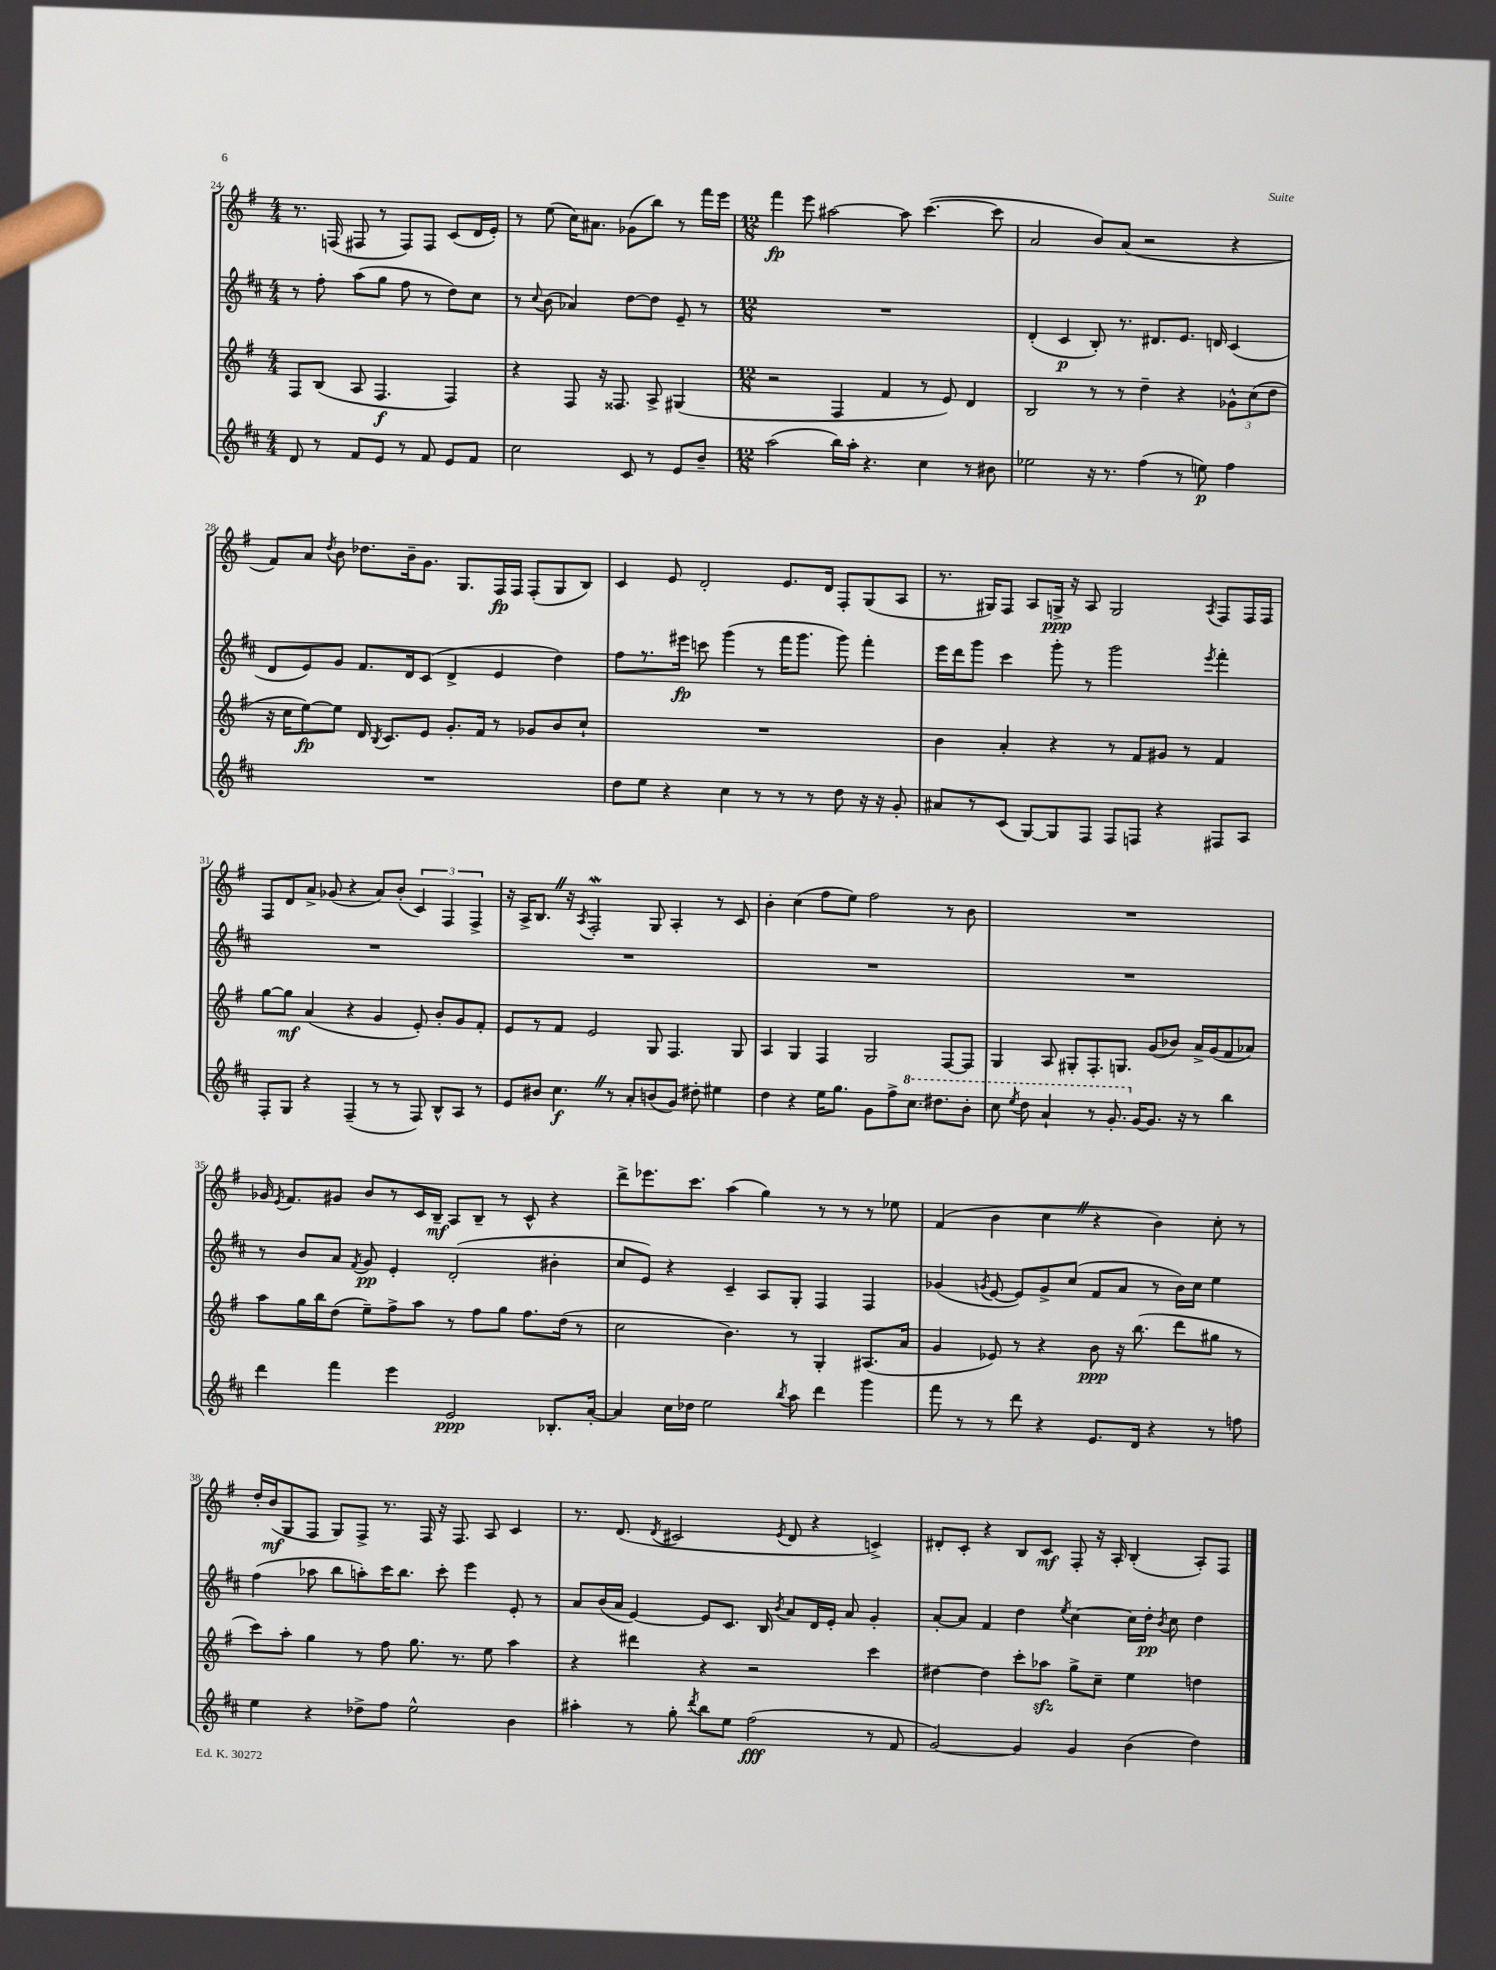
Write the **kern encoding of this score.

**kern	**dynam	**kern	**dynam	**kern	**dynam	**kern	**dynam
*part4	*part4	*part3	*part3	*part2	*part2	*part1	*part1
*staff4	*staff4	*staff3	*staff3	*staff2	*staff2	*staff1	*staff1
*clefG2	*	*clefG2	*	*clefG2	*	*clefG2	*
*k[f#c#]	*	*k[f#]	*	*k[f#c#]	*	*k[f#]	*
*M4/4	*	*M4/4	*	*M4/4	*	*M4/4	*
=24	=24	=24	=24	=24	=24	=24	=24
8d/	.	8F#/L	.	8r	.	8.r	.
8r	.	(8B/J	.	8ff#'\	.	.	.
.	.	.	.	.	.	(16Fn/	.
8f#/L	.	8A/	.	(8aa\L	.	8F#X/	.
8e/J	.	4.F#/	f	8gg\J	.	8r	.
8r	.	.	.	8ff#\	.	8F#/L)	.
8f#/	.	.	.	8r	.	8F#/J	.
8e/L	.	4F#/)	.	8dd\L)	.	(8c/L	.
8f#/J	.	.	.	8cc#\J	.	16d/L	.
.	.	.	.	.	.	16e'/JJ)	.
=25	=25	=25	=25	=25	=25	=25	=25
2cc#\	.	4r	.	8r	.	8r	.
.	.	.	.	8qqcc#/	.	.	.
.	.	.	.	(8b\	.	(8ee\	.
.	.	8F#/	.	4a-X/)	.	16cc\KL)	.
.	.	.	.	.	.	8.a#X\J	.
.	.	16r	.	.	.	.	.
.	.	8.F##X/	.	.	.	.	.
8c#/	.	.	.	[8dd\L	.	(8g-X\L	.
8r	.	8A^/	.	8dd\J]	.	8bb\J)	.
8e/L	.	(4G#X/	.	8e~/	.	8r	.
8b~/J	.	.	.	8r	.	16fff#\LL	.
.	.	.	.	.	.	16eee\JJ	.
=26	=26	=26	=26	=26	=26	=26	=26
*M12/8	*	*M12/8	*	*M12/8	*	*M12/8	*
(2aa\	.	2r	.	1.r	.	4fff#\	fp
.	.	.	.	.	.	8eee\	.
.	.	.	.	.	.	[2aa#X\	.
16bb\LL)	.	4F#/	.	.	.	.	.
16aa'\JJ	.	.	.	.	.	.	.
4.r	.	.	.	.	.	.	.
.	.	4f#/	.	.	.	.	.
.	.	.	.	.	.	8aa#\]	.
4cc#\	.	8r	.	.	.	([4.ccc\	.
.	.	8e/)	.	.	.	.	.
8r	.	4d/	.	.	.	.	.
8b#X\	.	.	.	.	.	8ccc\]	.
=27	=27	=27	=27	=27	=27	=27	=27
2ee-X\	.	2B/	.	(4d'/	.	2a/	.
.	.	.	.	4c#/	p	.	.
16r	.	8r	.	8B'/)	.	8b/L)	.
8.r	.	.	.	.	.	.	.
.	.	8r	.	8.r	.	(8a/J	.
(4ff#\	.	4dd~\	.	.	.	2r	.
.	.	.	.	8.d#X/L	.	.	.
8r	.	4r	.	8.e/J	.	.	.
8een\)	p	.	.	.	.	.	.
.	.	.	.	16dn/	.	.	.
4ff#\	.	12g-X^^\L	.	(4c#/	.	4r	.
.	.	(12cc\	.	.	.	.	.
.	.	12dd\J	.	.	.	.	.
!!LO:LB:g=z
=28	=28	=28	=28	=28	=28	=28	=28
1.r	.	16r	.	8d/L	.	8f#/L)	.
.	.	16cc\KL	.	.	.	.	.
.	.	[8ee\)	fp	8e/)	.	8a/J	.
.	.	.	.	.	.	8qdd/	.
.	.	8ee\J]	.	8g/J	.	8b\	.
.	.	16d/	.	8.f#/L	.	8.dd-X\L	.
.	.	8qB/	.	.	.	.	.
.	.	8.c/L	.	.	.	.	.
.	.	.	.	16d/k	.	16b~\k	.
.	.	8e/J	.	(8c#/J	.	8.g\J	.
.	.	8.g'/L	.	4d^/	.	.	.
.	.	.	.	.	.	8.G/L	.
.	.	16f#/Jk	.	.	.	.	.
.	.	8r	.	4e/	.	16F#/L	fp
.	.	.	.	.	.	16F#/JJ	.
.	.	8g-X/L	.	.	.	(8F#'/L	.
.	.	8b/	.	4dd\)	.	8G/	.
.	.	8cc`/J	.	.	.	8B/J)	.
=29	=29	=29	=29	=29	=29	=29	=29
8dd\L	.	1.r	.	8ff#\L	.	4c/	.
8ee\J	.	.	.	8.r	.	.	.
4r	.	.	.	.	.	8e/	.
.	.	.	.	16eee#X\Jk	fp	.	.
.	.	.	.	8cccn\	.	2d'/	.
4cc#\	.	.	.	(4ggg\	.	.	.
8r	.	.	.	8r	.	.	.
8r	.	.	.	16fff#\KL	.	8.e/L	.
.	.	.	.	8.ggg\J	.	.	.
8r	.	.	.	.	.	.	.
.	.	.	.	.	.	16d/Jk	.
8dd\	.	.	.	8ggg\)	.	8F#'/L	.
16r	.	.	.	4fff#'\	.	(8G/	.
16r	.	.	.	.	.	.	.
8g'/	.	.	.	.	.	8A/J	.
=30	=30	=30	=30	=30	=30	=30	=30
8a#X/L	.	4b\	.	16eee\LL	.	8.r	.
.	.	.	.	16ddd\J	.	.	.
8r	.	.	.	8ggg\J	.	.	.
.	.	.	.	.	.	16G#X/KL)	.
(8c#/J	.	4a'/	.	4ccc#\	.	8F#/J	.
[8G/L)	.	.	.	.	.	8A/L	.
8G/]	.	4r	.	8ggg'\	.	16Gn^/Jk	ppp
.	.	.	.	.	.	16r	.
8F#/J	.	.	.	8r	.	8A/	.
8F#/L	.	8r	.	2ggg\	.	2G/	.
8Fn/J	.	8f#/L	.	.	.	.	.
4r	.	8g#X/J	.	.	.	.	.
.	.	8r	.	.	.	.	.
.	.	.	.	8qeee/	.	8qA/	.
8F#X/L	.	4f#/	.	4fff#'\	.	8F#/L	.
8A/J	.	.	.	.	.	16F#/L	.
.	.	.	.	.	.	16F#/JJ	.
!!LO:LB:g=z
=31	=31	=31	=31	=31	=31	=31	=31
8F#'/L	.	[8gg\L	.	1.r	.	8F#/L	.
8G/J	.	8gg\J]	mf	.	.	8d/	.
4r	.	(4a/	.	.	.	8a^/J	.
.	.	.	.	.	.	(8g-X/	.
(4F#~/	.	4r	.	.	.	4r	.
8r	.	4g/	.	.	.	8a/L)	.
8r	.	.	.	.	.	(8b'/J	.
8F#/)	.	8e'/)	.	.	.	6c/)	.
8B^^/L	.	8b'/L	.	.	.	.	.
.	.	.	.	.	.	6F#/	.
8A/J	.	8g/	.	.	.	.	.
.	.	.	.	.	.	6F#^/	.
8r	.	8f#'/J	.	.	.	.	.
=32	=32	=32	=32	=32	=32	=32	=32
8e/L	.	8e/L	.	1.r	.	16r	.
.	.	.	.	.	.	16A^/KL	.
8b#X/J	.	8r	.	.	.	8.BZ/J	.
4.cc#Z\	f	8f#/J	.	.	.	.	.
.	.	.	.	.	.	16r	.
.	.	.	.	.	.	8qA/	.
.	.	2e/	.	.	.	2F#W'/	.
8r	.	.	.	.	.	.	.
8a'/L	.	.	.	.	.	.	.
(8bn/	.	8G/	.	.	.	8G/	.
8g/J)	.	4.F#/	.	.	.	4A'/	.
8dd#X'\	.	.	.	.	.	.	.
4ee#X\	.	.	.	.	.	8r	.
.	.	8G/	.	.	.	8c/	.
=33	=33	=33	=33	=33	=33	=33	=33
4dd\	.	4A/	.	1.r	.	4b'\	.
4r	.	4G/	.	.	.	(4cc\	.
16ee\KL	.	4F#/	.	.	.	8ff#\L	.
8.gg\J	.	.	.	.	.	.	.
.	.	.	.	.	.	8ee\J)	.
8g\L	.	2G/	.	.	.	2ff#\	.
8ff#^\	.	.	.	.	.	.	.
*8va	*	*	*	*	*	*	*
8.ccc#\J	.	.	.	.	.	.	.
8.ddd#X\L	.	.	.	.	.	.	.
.	.	[8F#/L	.	.	.	8r	.
8bb'\J	.	8F#/J]	.	.	.	8b\	.
=34	=34	=34	=34	=34	=34	=34	=34
8ccc#\	.	4G/	.	1.r	.	1.r	.
8qeee/	.	.	.	.	.	.	.
8ddd\	.	.	.	.	.	.	.
4aa`/	.	8A/	.	.	.	.	.
.	.	8G#X'/L	.	.	.	.	.
8r	.	8.F#'/	.	.	.	.	.
8.gg'/	.	.	.	.	.	.	.
.	.	8.Gn/J	.	.	.	.	.
*X8va	*	*	*	*	*	*	*
[16g/KL	.	.	.	.	.	.	.
8.g/J]	.	(8g/L	.	.	.	.	.
.	.	8b-X/J)	.	.	.	.	.
16r	.	.	.	.	.	.	.
8r	.	16a^/LL	.	.	.	.	.
.	.	(16g/J	.	.	.	.	.
4bb\	.	8f#/	.	.	.	.	.
.	.	8a-X/J)	.	.	.	.	.
!!LO:LB:g=z
=35	=35	=35	=35	=35	=35	=35	=35
4ddd\	.	8aa\L	.	8r	.	16g-X/	.
.	.	.	.	.	.	8qe/	.
.	.	.	.	.	.	8.f#/L	.
.	.	16gg\L	.	8b/L	.	.	.
.	.	16bb\J	.	.	.	.	.
4fff#\	.	(8dd\J	.	8a/J	.	8g#X/J	.
.	.	.	.	8qf#/	.	.	.
.	.	8ee~\L)	.	8g/	pp	8b/L	.
4eee\	.	8ff#^\	.	4e'/	.	8r	.
.	.	8aa\J	.	.	.	16c/L	.
.	.	.	.	.	.	16B~/JJ	mf
2e/	ppp	8r	.	(2d'/	.	8A/L	.
.	.	8ff#\L	.	.	.	8B~/J	.
.	.	8gg\J	.	.	.	8r	.
.	.	8.ff#\L	.	.	.	8c^^/	.
8.B-X'/L	.	.	.	4b#X'\	.	4r	.
.	.	(16dd\Jk	.	.	.	.	.
.	.	8r	.	.	.	.	.
[16a'/Jk	.	.	.	.	.	.	.
=36	=36	=36	=36	=36	=36	=36	=36
4a/]	.	2cc\	.	8cc#/L	.	8ddd^\L	.
.	.	.	.	8e/J)	.	8.eee-X\	.
16cc#\LL	.	.	.	4r	.	.	.
16dd-X\JJ	.	.	.	.	.	8.ccc\J	.
2ee\	.	.	.	.	.	.	.
.	.	4.b\)	.	4c#~/	.	(4aa\	.
.	.	.	.	8A/L	.	4gg\)	.
8qbb/	.	.	.	.	.	.	.
8aa\	.	8r	.	8G'/J	.	.	.
4ddd\	.	4G'/	.	4F#/	.	8r	.
.	.	.	.	.	.	8r	.
4ggg\	.	(8.A#X/L	.	4F#/	.	8r	.
.	.	.	.	.	.	8ee-X\	.
.	.	16a/Jk	.	.	.	.	.
=37	=37	=37	=37	=37	=37	=37	=37
8fff#\	.	4g/	.	(4g-X/	.	(4f#/	.
8r	.	.	.	.	.	.	.
.	.	.	.	8qgn/	.	.	.
8r	.	8e-X/)	.	[8e/	.	4b\	.
8ddd\	.	8r	.	8e/L])	.	.	.
4r	.	4r	.	8g^/	.	4ccZ\	.
.	.	.	.	(8cc#/J	.	.	.
8.e/L	.	8b\	ppp	8f#/L	.	4r	.
.	.	16r	.	8a/J	.	.	.
16d/Jk	.	(8.bb\	.	.	.	.	.
4r	.	.	.	8r	.	4b\)	.
.	.	8ddd\L	.	16b\LL)	.	.	.
.	.	.	.	16cc#\JJ	.	.	.
8r	.	8gg#X\J	.	4ee\	.	8cc'\	.
8ffn\	.	8r	.	.	.	8r	.
!!LO:LB:g=z
=38	=38	=38	=38	=38	=38	=38	=38
4ee\	.	8ccc\L)	.	(4ff#\	.	16dd'/LL	.
.	.	.	.	.	.	(16b/J	mf
.	.	8aa'\J	.	.	.	8G/	.
4r	.	4gg\	.	8aa-X\	.	8F#/J	.
.	.	.	.	8bb\L	.	8G/L)	.
8dd-X^\L	.	8r	.	8aan'\)	.	8F#^/J	.
8ff#\J	.	8ff#\	.	16ccc#\K	.	8.r	.
.	.	.	.	8.bb\J	.	.	.
2ee^^\	.	8.gg\	.	.	.	.	.
.	.	.	.	.	.	16F#/	.
.	.	.	.	8ccc#'\	.	16r	.
.	.	8.r	.	.	.	8.F#/	.
.	.	.	.	4eee\	.	.	.
.	.	8ee\	.	.	.	8A/	.
4b\	.	4aa\	.	8e'/	.	4c/	.
.	.	.	.	8r	.	.	.
=39	=39	=39	=39	=39	=39	=39	=39
4aa#X'\	.	4r	.	8a/L	.	8.r	.
.	.	.	.	(16b/L	.	.	.
.	.	.	.	16a/JJ	.	(8.d/	.
8r	.	4ddd#X\	.	[4e/)	.	.	.
.	.	.	.	.	.	8qd/	.
8gg'\	.	.	.	.	.	2c#X/	.
8qddd/	.	.	.	.	.	.	.
8bb\L	.	4r	.	8e/L]	.	.	.
8ee\J	.	.	.	8.c#/J	.	.	.
(2ff#\	fff	2r	.	.	.	.	.
.	.	.	.	16B/	.	.	.
.	.	.	.	8qb/	.	8qe/	.
.	.	.	.	8a/L	.	8d/	.
.	.	.	.	16d/L	.	4r	.
.	.	.	.	16e'/JJ	.	.	.
.	.	.	.	8a/	.	.	.
8r	.	4ccc\	.	4g'/	.	4cn^/)	.
8f#/	.	.	.	.	.	.	.
=40	=40	=40	=40	=40	=40	=40	=40
[2g/)	.	[4dd#X\	.	[8a'/L	.	8d#X'/L	.
.	.	.	.	8a/J]	.	8c'/J	.
.	.	4dd#\]	.	4f#/	.	4r	.
4g/]	.	8ccc'\L	.	4dd\	.	8B/L	.
.	.	8aa-Xzz\J	.	.	.	8c/J	mf
.	.	.	.	8qee/	.	.	.
4g/	.	8gg^\L	.	[4cc#\	.	8F#'/	.
.	.	8cc~\J	.	.	.	16r	.
.	.	.	.	.	.	16A'/	.
(4b\	.	4ee\	.	16cc#\LL]	.	(4B'/	.
.	.	.	.	16dd'\JJ	pp	.	.
.	.	.	.	8qb/	.	.	.
.	.	.	.	8cc#\	.	.	.
4dd\)	.	4ddn\	.	4dd\	.	8A'/L)	.
.	.	.	.	.	.	8F#/J	.
==	==	==	==	==	==	==	==
*-	*-	*-	*-	*-	*-	*-	*-
